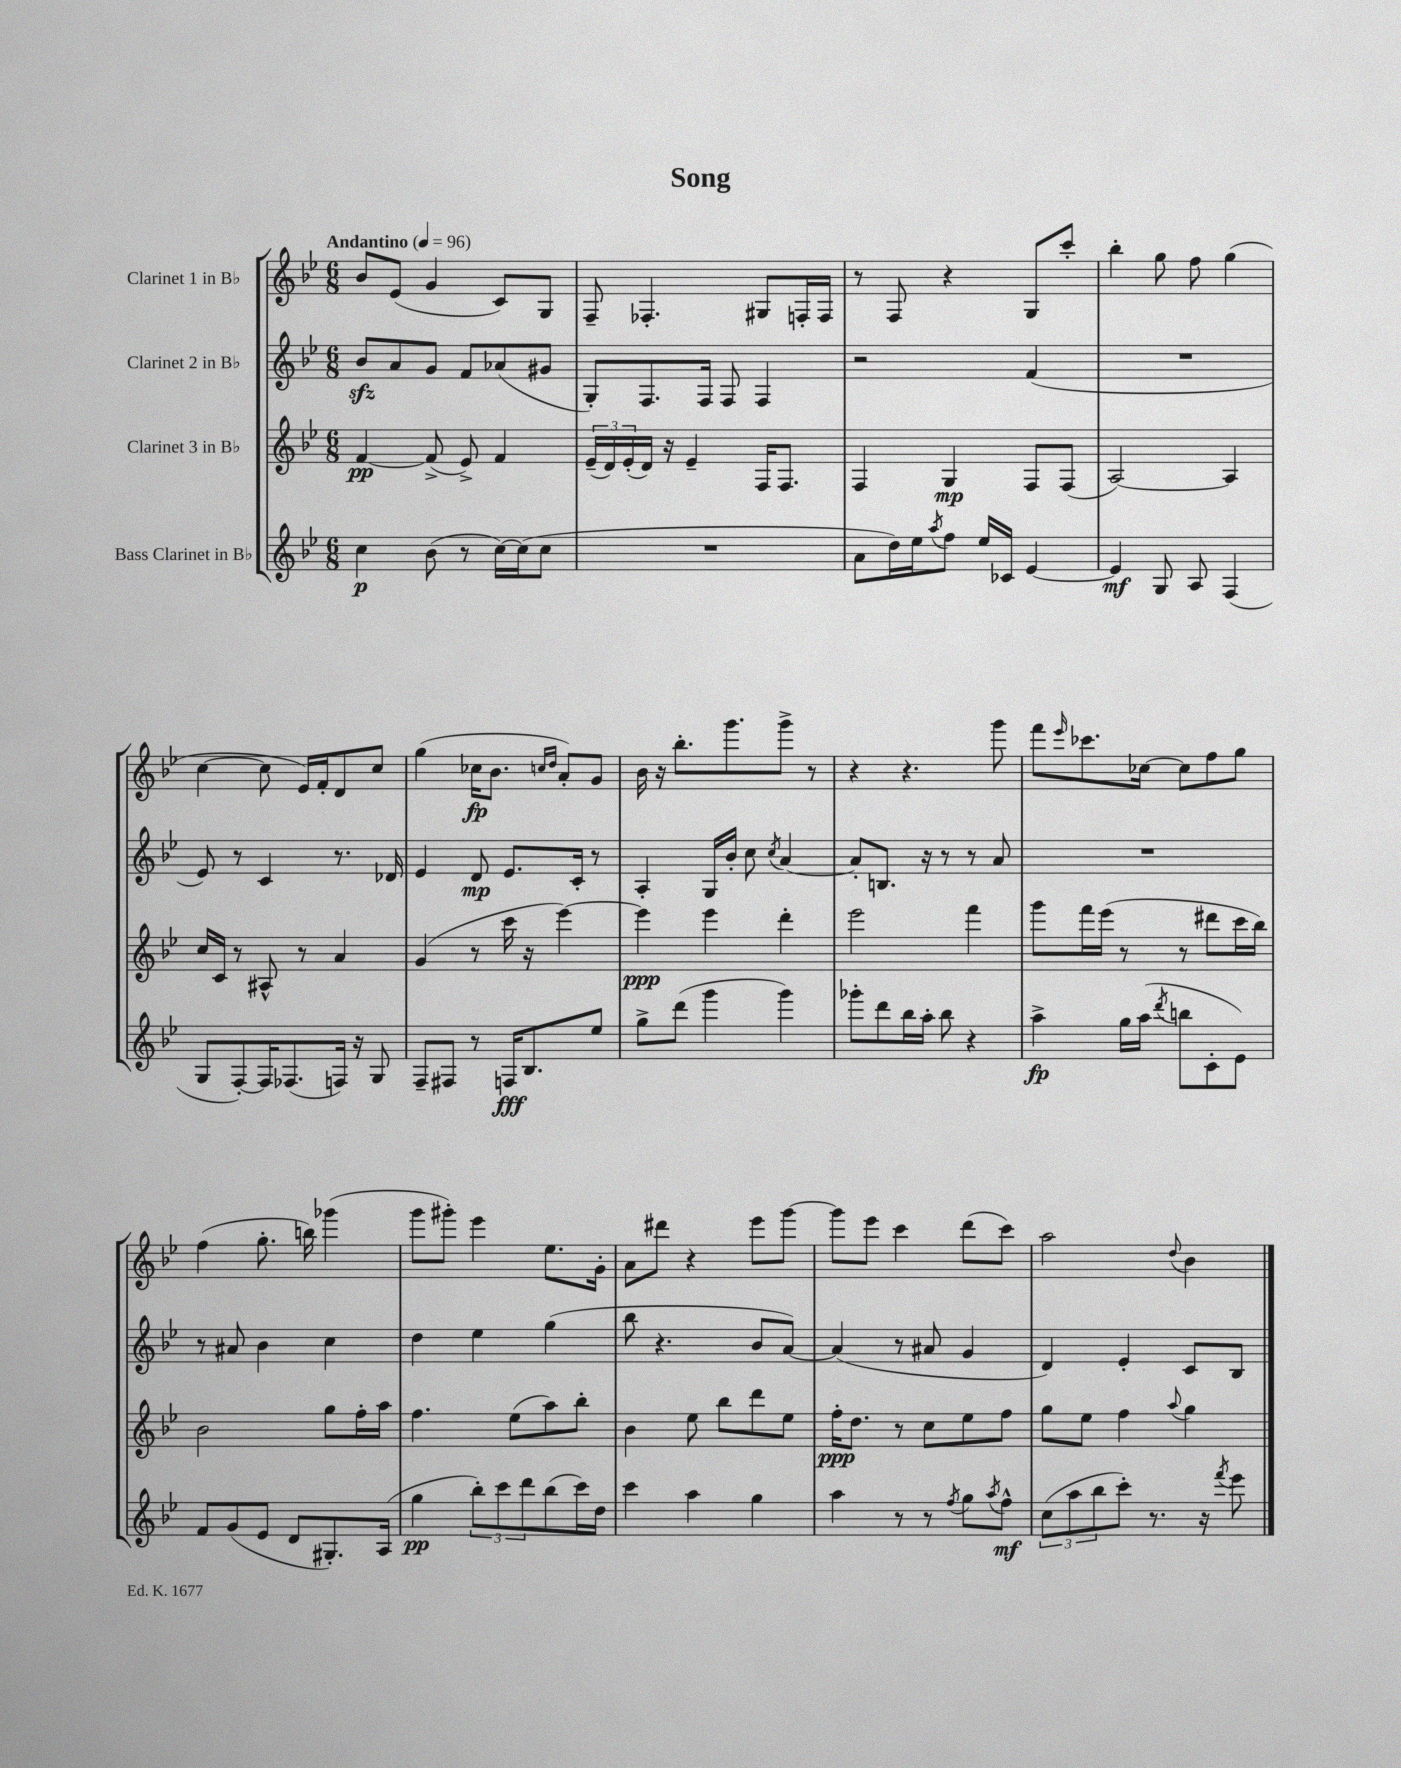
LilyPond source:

\header { title = "Song" }
<<
\new StaffGroup <<
\new Staff = "s0" \with { instrumentName = "Clarinet 1 in Bb" } {
    \clef treble \key bes \major \numericTimeSignature \time 6/8 \tempo "Andantino" 4 = 96
    bes'8 ees'8( g'4 c'8) g8 |
    f8-- fes4.-. gis8 f16-. f16 |
    r8 f8 r4 g8 c'''8-. |
    bes''4-. g''8 f''8 g''4( |
    c''4~ c''8 ees'16) f'16-. d'8 c''8 |
    g''4( ces''16\fp bes'8. \grace { c''16 d''16 } a'8-.) g'8 |
    bes'16 r16 bes''8.-. g'''8. g'''8-> r8 |
    r4 r4. g'''8 |
    f'''8 \grace { ees'''16 } ces'''8. ces''16~ ces''8 f''8 g''8 |
    f''4( g''8.-. b''16) ges'''4( |
    g'''8 gis'''8-.) ees'''4 ees''8. g'16-. |
    a'8 dis'''8 r4 ees'''8 g'''8~ |
    g'''8 ees'''8 c'''4 d'''8( c'''8) |
    a''2 \appoggiatura { d''8 } bes'4 \bar "|." |
}
\new Staff = "s1" \with { instrumentName = "Clarinet 2 in Bb" } {
    \clef treble \key bes \major \numericTimeSignature \time 6/8
    bes'8\sfz a'8 g'8 f'8 aes'8( gis'8 |
    g8-.) f8. f16 f8 f4 |
    r2 f'4( |
    R2. |
    ees'8) r8 c'4 r8. des'16 |
    ees'4 d'8\mp ees'8. c'16-. r8 |
    a4-. g16 bes'16-. c''8 \acciaccatura { c''8 } a'4~ |
    a'8-. b8. r16 r8 r8 a'8 |
    R2. |
    r8 ais'8 bes'4 c''4 |
    d''4 ees''4 g''4( |
    bes''8 r4. bes'8 a'8~) |
    a'4( r8 ais'8 g'4 |
    d'4) ees'4-. c'8 bes8 \bar "|." |
}
\new Staff = "s2" \with { instrumentName = "Clarinet 3 in Bb" } {
    \clef treble \key bes \major \numericTimeSignature \time 6/8
    f'4~\pp f'8->( ees'8->) f'4 |
    \tuplet 3/2 { ees'16--( d'16) ees'16-.( } d'16) r16 ees'4-- f16 f8. |
    f4 g4\mp f8 f8( |
    a2~) a4 |
    c''16 c'16 r8 ais8-^ r8 a'4 |
    g'4( r8 c'''16 r16 ees'''4~) |
    ees'''4\ppp ees'''4 d'''4-. |
    ees'''2 f'''4 |
    g'''8 f'''16 ees'''16( r8 r8 dis'''8 c'''16 bes''16) |
    bes'2 g''8 f''16-. a''16 |
    f''4. ees''8( a''8) bes''8-. |
    bes'4 ees''8 bes''8 d'''8 ees''8 |
    f''16-.\ppp d''8. r8 c''8 ees''8 f''8 |
    g''8 ees''8 f''4 \appoggiatura { a''8 } g''4 \bar "|." |
}
\new Staff = "s3" \with { instrumentName = "Bass Clarinet in Bb" } {
    \clef treble \key bes \major \numericTimeSignature \time 6/8
    c''4\p bes'8( r8 c''16~) c''16( c''8 |
    R2. |
    a'8 d''16) ees''16 \acciaccatura { a''8 } f''8 ees''16 ces'16 ees'4~ |
    ees'4\mf g8 a8 f4( |
    g8 f8~-.) f16 fes8.( f16) r16 g8 |
    f8-- fis8 r8 f16\fff bes8. ees''8 |
    g''8-> d'''8( g'''4 g'''4) |
    ges'''8-. d'''8 bes''16 a''16-. bes''8 r4 |
    a''4->\fp g''16 a''16( \acciaccatura { d'''8 } b''8 c'8-. ees'8) |
    f'8 g'8( ees'8 d'8 gis8.-.) a16( |
    g''4\pp \tuplet 3/2 { bes''8-.) c'''8 d'''8 } bes''8( c'''16) d''16 |
    c'''4 a''4 g''4 |
    a''4 r8 r8 \acciaccatura { f''8 } g''8 \acciaccatura { a''8 } f''8-^\mf |
    \tuplet 3/2 { c''8( a''8 bes''8 } c'''8-.) r8. r16 \acciaccatura { f'''8 } ees'''8 \bar "|." |
}
>>
>>
\layout { \context { \Score \remove "Bar_number_engraver" } }
